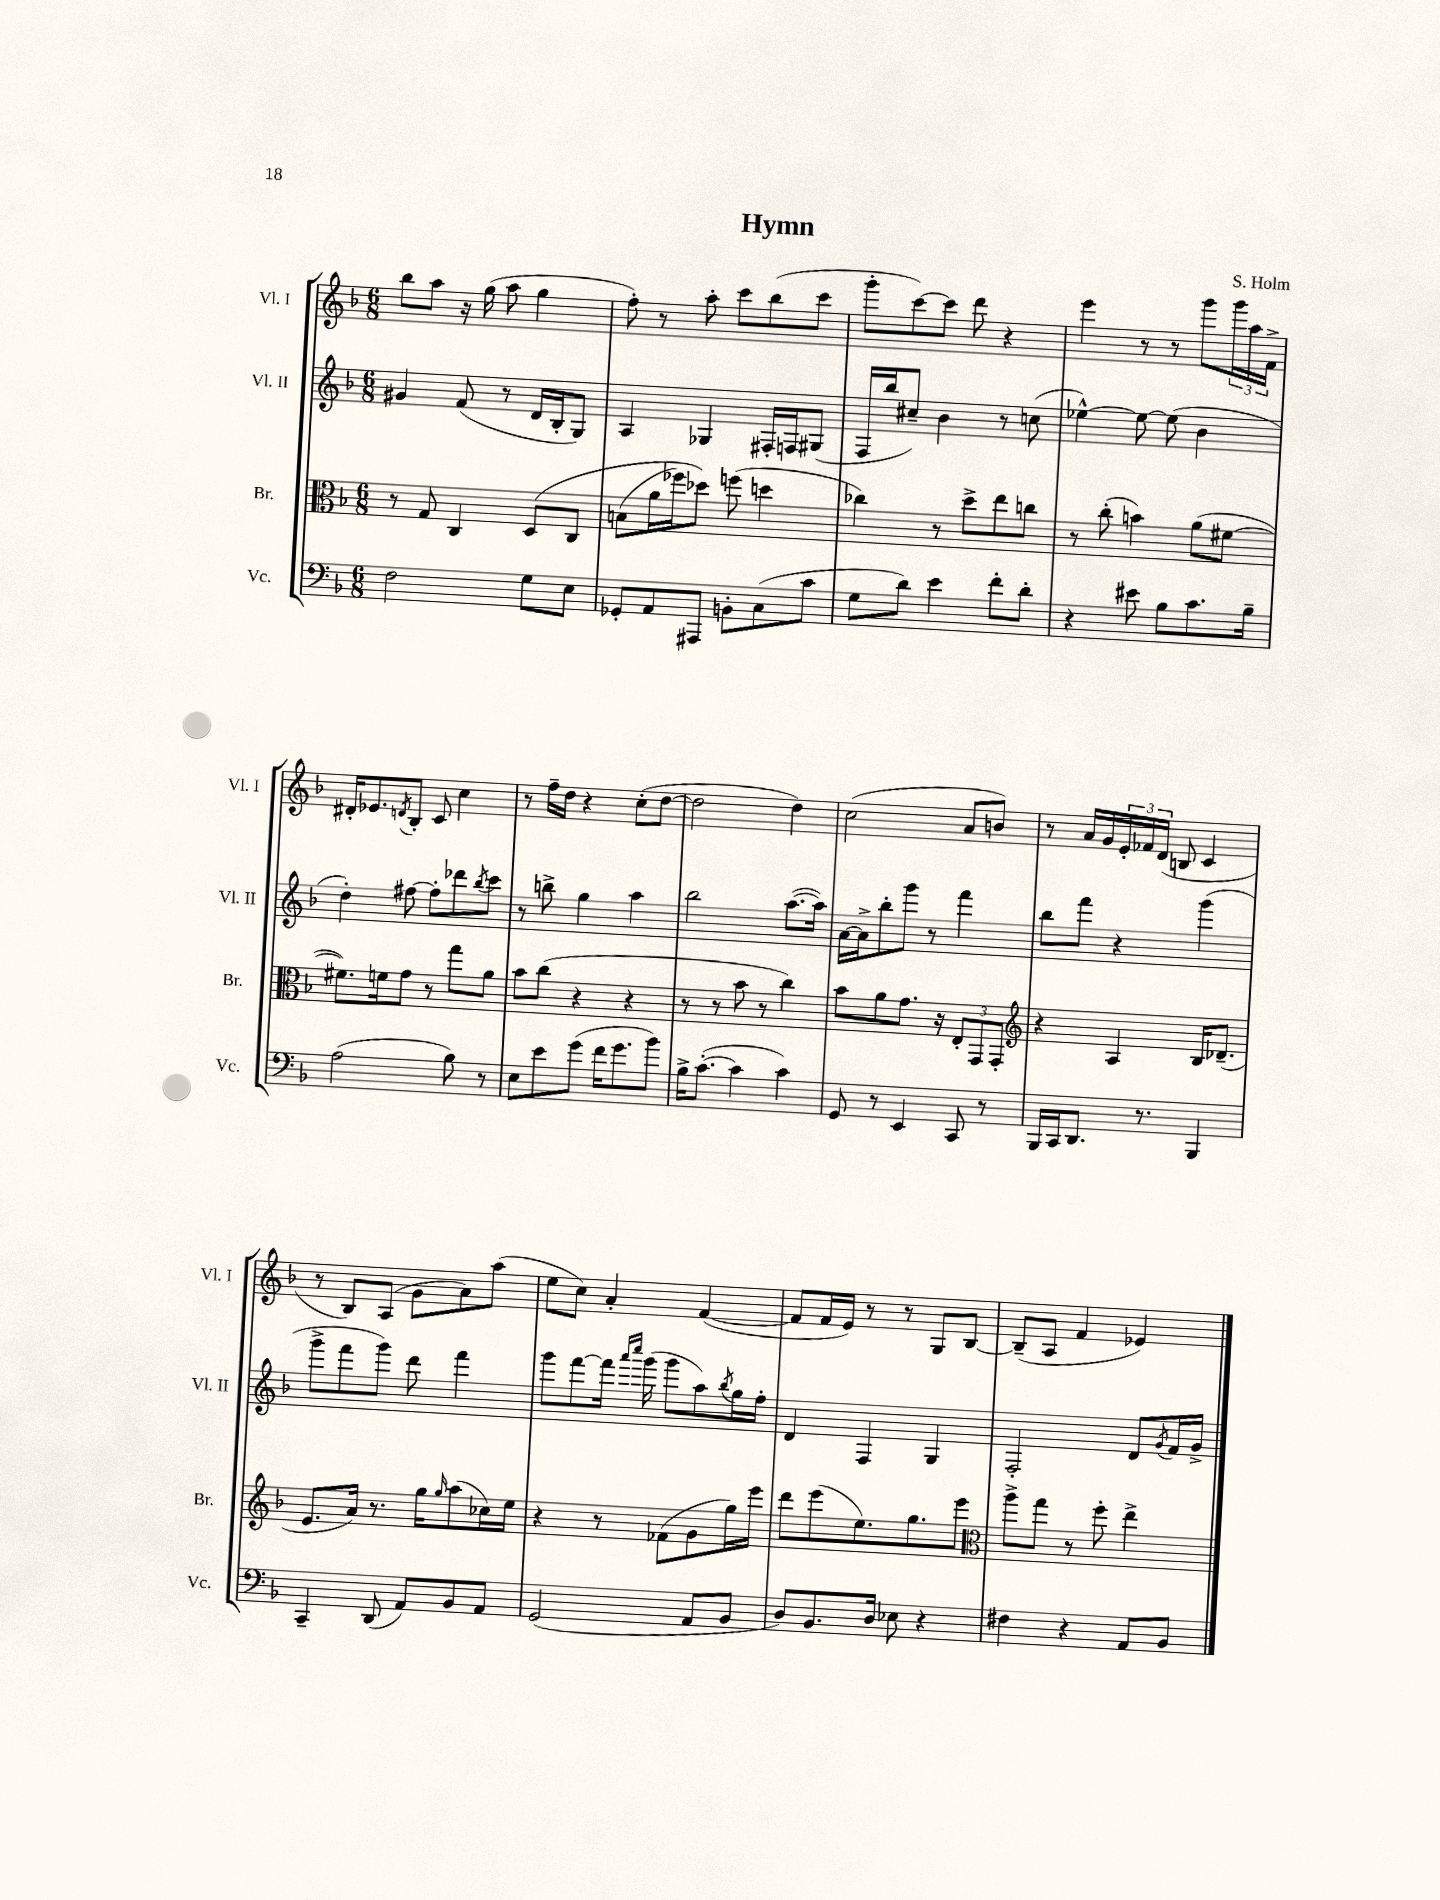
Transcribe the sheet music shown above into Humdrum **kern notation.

**kern	**kern	**kern	**kern
*part4	*part3	*part2	*part1
*staff4	*staff3	*staff2	*staff1
*I"Vc.	*I"Br.	*I"Vl. II	*I"Vl. I
*I'Vc.	*I'Br.	*I'Vl. II	*I'Vl. I
*clefF4	*clefC3	*clefG2	*clefG2
*k[b-]	*k[b-]	*k[b-]	*k[b-]
*M6/8	*M6/8	*M6/8	*M6/8
=1	=1	=1	=1
2F\	8r	4g#X/	8bb-\L
.	8G/	.	8aa\J
.	4C/	(8f/	16r
.	.	.	(16gg\
.	.	8r	8aa\
8G\L	(8D/L	16d/LL	4gg\
.	.	16B-'/J	.
8E\J	8C/J	8G/J)	.
=2	=2	=2	=2
8GG-X'/L	(8Bn\L	4A/	8ff'\)
8AA/	16a\L	.	8r
.	16ff-X\J)	.	.
8AAA#X/J	8dd-X\J)	4G-X/	8aa'\
8BBn'\L	(8ffn\	.	8ccc\L
(8C\	4ddn\	16F#X'/LL	(8bb-\
.	.	16Fn/J	.
8c\J	.	(8G#X/J	8ccc\J
=3	=3	=3	=3
8G\L	4cc-X\)	16F/LL	8ggg'\L
.	.	16bb-/J	.
8d\J)	.	8cc#X~/J)	[8ccc\)
4e\	8r	4b-\	8ccc\J]
.	8dd^\L	.	8ddd\
8f'\L	8ee\	8r	4r
8d'\J	8ccn\J	(8ccn\	.
=4	=4	=4	=4
4r	8r	[4ee-X^^\)	4eee\
.	(8cc'\	.	.
8e#X\	4bn\)	8ee-\_	8r
8B-\L	.	(8ee-\]	8r
8.c\	(8a\L	4b-\	8ggg\L
.	[8f#X\J	.	24ggg\L
.	.	.	24aa\
16B-~\Jk	.	.	.
.	.	.	24f^\JJ
!!LO:LB:g=z
=5	=5	=5	=5
(2A\	8.f#X\L])	4dd'\)	16d#X'/KL
.	.	.	8.e-X/
.	16fn\k	.	.
.	.	.	8qdn/
.	8g\J	[8ff#X\	8B-'/J
.	8r	8ff#'\L]	8c/
8B-\)	8gg\L	8ddd-X\	4cc\
.	.	8qbb-/	.
8r	8a\J	8ccc\J	.
=6	=6	=6	=6
8E\L	8b-\L	8r	8r
8e\	(8cc\J	8bbn^\	16ff~\LL
.	.	.	16dd\JJ
(8g\J	4r	4gg\	4r
16f\KL	.	.	.
8.g\	.	.	.
.	4r	4aa\	(8cc'\L
8b-\J)	.	.	[8dd\J
=7	=7	=7	=7
16B-^\KL	8r	2bb-\	2dd\]
([8.c'\J	.	.	.
.	8r	.	.
4c\]	8b-\	.	.
.	8r	.	.
4c\)	4cc\)	([8.aa\L	4dd\)
.	.	16aa\Jk])	.
=8	=8	=8	=8
8GG/	8b-\L	[16a\LL	(2cc\
.	.	16a^\J]	.
8r	8a\	8bb-'\	.
4EE/	8.g\J	8ggg\J	.
.	.	8r	.
.	16r	.	.
8CC/	12E'/L	4fff\	8a/L
.	12GG/	.	.
8r	.	.	8bn/J)
.	12GG'/J	.	.
=9	=9	=9	=9
*	*clefG2	*	*
16BBB-/LL	4r	8bb-\L	8r
16CC/J	.	.	.
8.DD/J	.	8fff\J	16a/LL
.	.	.	16g/
.	4A/	4r	24e'/
.	.	.	24f-X/
8.r	.	.	.
.	.	.	(24d/JJ
.	.	.	8Bn/
4BBB-/	16B-/KL	(4ggg\	4c/
.	(8.d-X~/J	.	.
!!LO:LB:g=z
=10	=10	=10	=10
4CC~/	8.e/L	8ggg^\L	8r
.	.	8fff\	8B-/L)
.	16a/Jk)	.	.
(8DD/	8.r	8ggg\J)	(8A/J
8AA/L)	.	8ddd\	8g\L
.	16gg\KL	.	.
.	16qqgg/	.	.
8BB-/	(8aa\	4fff\	8a\)
8AA/J	16cc-X\L)	.	(8aa\J
.	16ee\JJ	.	.
=11	=11	=11	=11
(2GG/	4r	8ggg\L	8ee\L
.	.	[8fff\	8cc\J)
.	8r	16fff\Jk]	4a'/
.	.	16qqaaa/LL	.
.	.	16qqcccc/JJ	.
.	.	(16ggg\	.
.	(8f-X\L	8ggg\L	.
8AA/L	8g\	8aa\)	([4f/
.	.	8qbb-/	.
8BB-/J	16gg\L)	16gg\L	.
.	16eee\JJ	16ff'\JJ	.
=12	=12	=12	=12
8D/L)	8ddd\L	4d/	8f/L]
8.BB-/	(8eee\	.	16f/L
.	.	.	16e/JJ)
.	8.ee\)	4F/	8r
16D/Jk	.	.	.
8E-X\	.	.	8r
.	8.gg\	.	.
4r	.	4G/	8G/L
.	8eee\J	.	[8B-/J
=13	=13	=13	=13
*	*clefC3	*	*
4F#X\	8aa^\L	2F'/	(8B-~/L]
.	8gg\J	.	8A/J
4r	8r	.	4f/
.	8ff'\	.	.
8AA/L	4ee^\	8d/L	4e-X/)
.	.	8qg/	.
8BB-/J	.	16f/L	.
.	.	16g^/JJ	.
==	==	==	==
*-	*-	*-	*-
